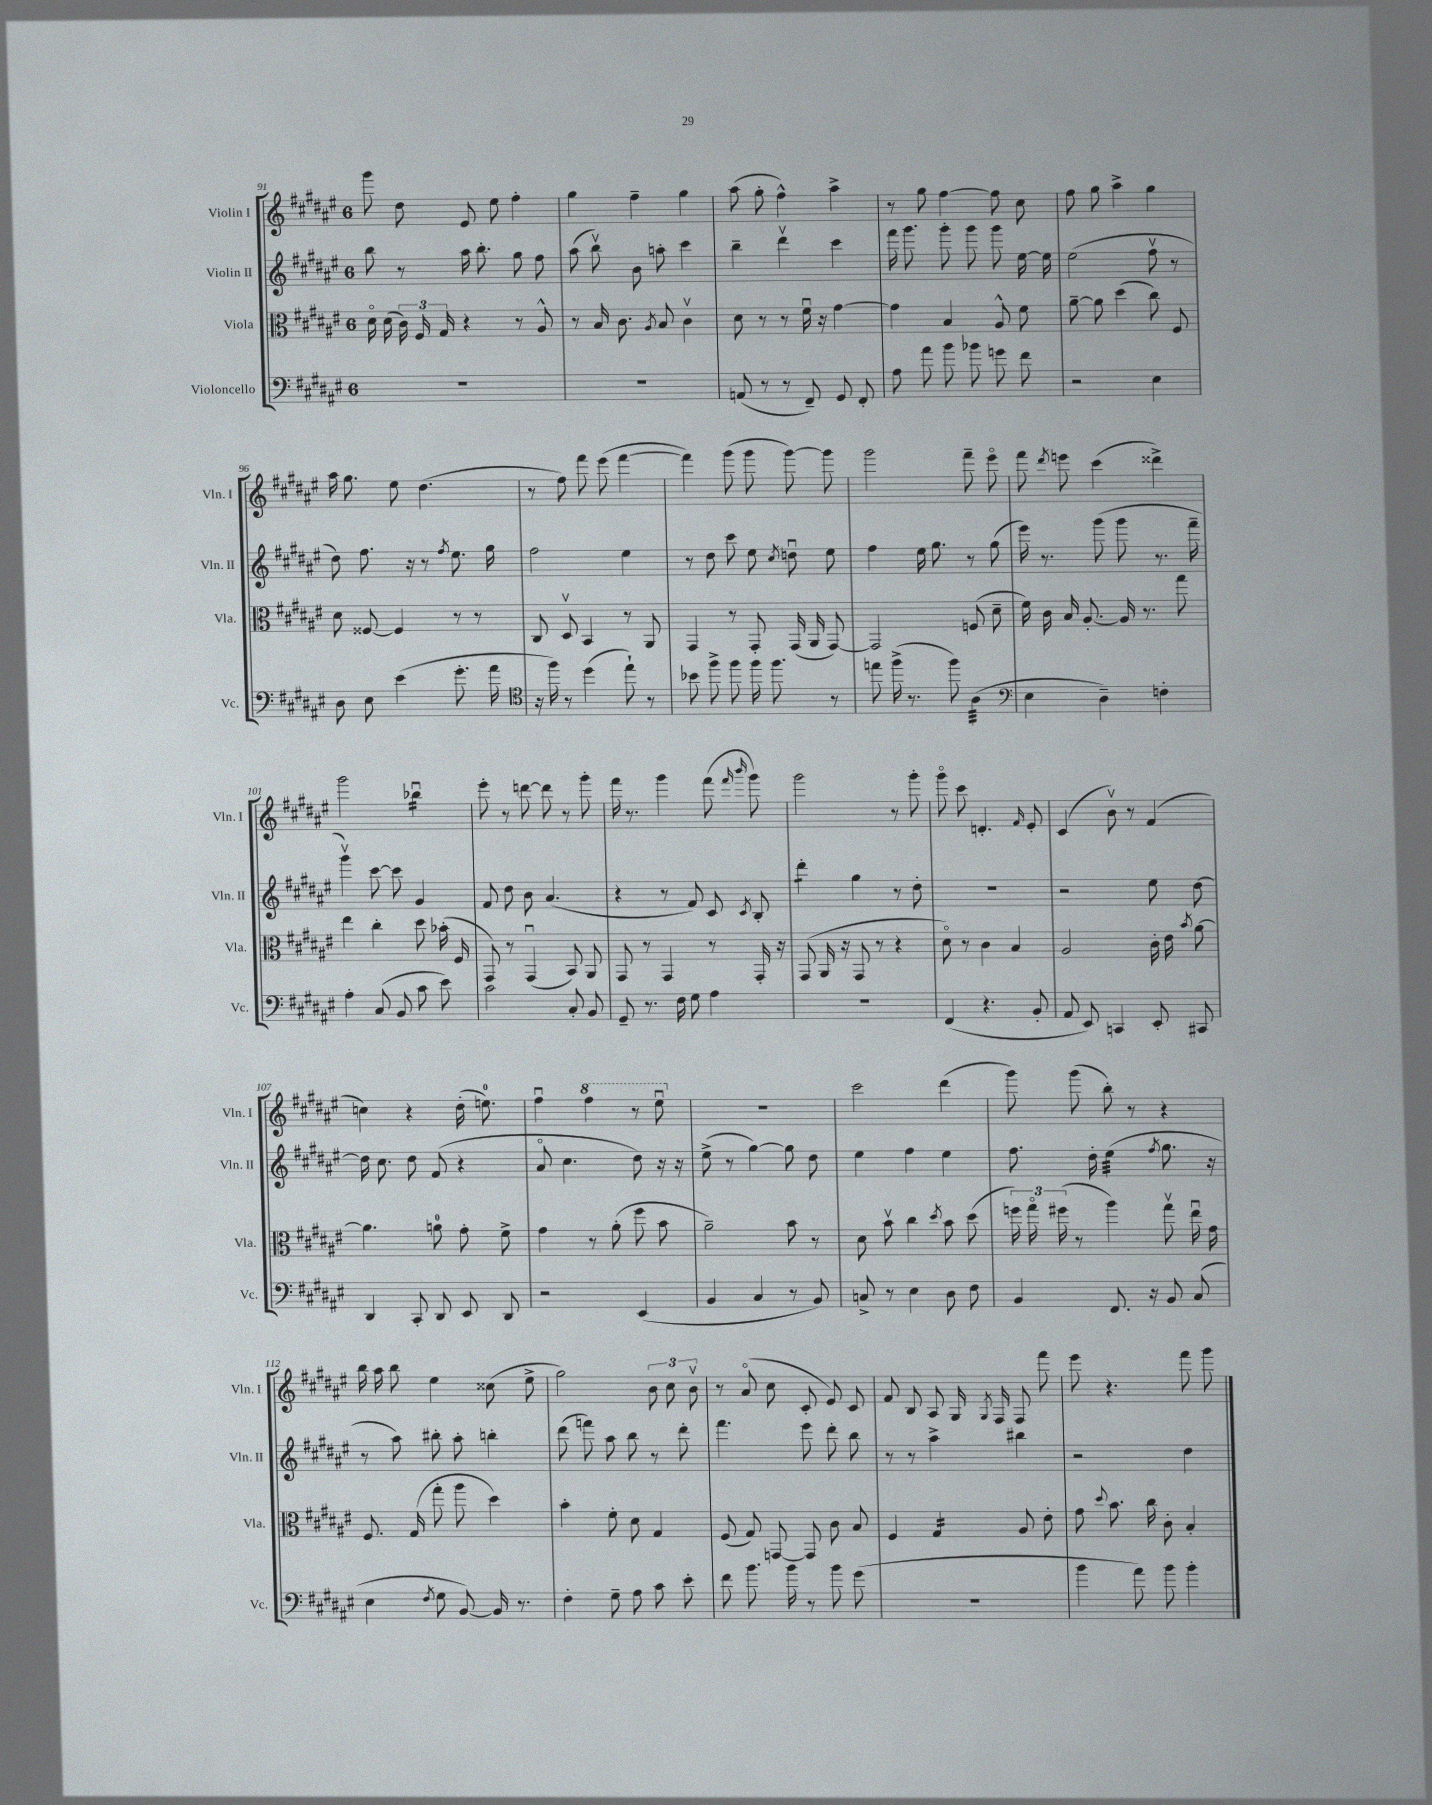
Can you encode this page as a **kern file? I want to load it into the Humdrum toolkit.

**kern	**kern	**kern	**kern
*staff4	*staff3	*staff2	*staff1
*clefF4	*clefC3	*clefG2	*clefG2
*k[f#c#g#d#a#e#]	*k[f#c#g#d#a#e#]	*k[f#c#g#d#a#e#]	*k[f#c#g#d#a#e#]
*M6/8	*M6/8	*M6/8	*M6/8
2.r	16d#o	8bb	8ggg#
.	(16d#	.	.
.	24c#)	8r	8dd#
.	24F#	.	.
.	24G#	.	.
.	4r	16aa#	8e#
.	.	8.bb'	.
.	.	.	8ee#
.	8r	8gg#	4ff#'
.	8A#^^	8ff#	.
=	=	=	=
2.r	8r	(8aa#	4gg#
.	16B	8bbv)	.
.	8.c#	.	.
.	.	8b	4ff#~
.	8qA#	.	.
.	8B	8aa'	.
.	4c#v	4ccc#	4gg#
=	=	=	=
(8AA	8d#	4bb~	(8aa#
8r	8r	.	8gg#'
8r	8r	4ddd#v	4ff#^^)
8FF#~)	16f#u	.	.
.	16r	.	.
8GG#	[4g#	4ccc#	4aa#^
8FF#'	.	.	.
=	=	=	=
8A#	4g#]	16fff#	8r
.	.	8.ggg#	.
8a#	.	.	8gg#
8b	4B	8ggg#'	[4ff#
8b-	.	8ggg#	.
8g	8A#^^	8ggg#	8ff#]
8f#	8f#	[16ee#	8cc#
.	.	16ee#]	.
=	=	=	=
2r	[8a#~	(2ee#	8ff#
.	8a#]	.	8gg#
.	(4dd#	.	4aa#^
4E#	8cc#)	8ff#v	4gg#
.	8F#	8r	.
=	=	=	=
8D#	8d#	8dd#)	16aa#
.	.	.	8.gg#
8E#	[8F##	8.ff#	.
(4e#	4F##]	.	8ee#
.	.	16r	.
.	.	8r	(4.dd#
.	.	8qff#	.
8.g#'	8r	8.ee#	.
.	8r	.	.
16a#	.	16gg#	.
=	=	=	=
*clefC4	*	*	*
16r	8C#	2ff#	8r
16ff#)	.	.	.
8r	8D#v	.	8ff#)
(4dd#	4BB	.	8fff#
.	.	.	(8eee#
8ee#`)	8r	4ee#	[4fff#
8r	8AA#	.	.
=	=	=	=
8b-	4GG#	8r	4fff#])
8ff#^	.	8dd#	.
8ff#	8r	8ccc#	(8ggg#
16ff#	8GG#'	8ee#	8ggg#
8.ff#	.	.	.
.	.	8qcc#	.
.	(16GG#	8ddu	[8ggg#)
.	16AA#	.	.
8r	[8GG#)	8ee#	8ggg#]
=	=	=	=
8ee	2GG#]	4ff#	2ggg#
(16ff#^	.	.	.
8.r	.	.	.
.	.	16ee#	.
.	.	8.gg#	.
8ff#)	.	.	.
(4A#	(8F	8r	8fff#~
.	8d#~	(8gg#	8eee#o
=	=	=	=
*clefF4	*	*	*
4E#	16f#)	16eee#)	8fff#
.	16c#	8.r	.
.	.	.	8qddd#
.	16B	.	8eee
.	[8.A#'	.	.
4D#~)	.	(8ggg#	(4ccc#
.	16A#]	8ggg#	.
.	8.r	.	.
4F'	.	8.r	4ddd##^)
.	8gg#	.	.
.	.	16fff#~	.
=	=	=	=
4A#'	4ee#	4ggg#v)	2ggg#
(8C#	4cc#'	[8ccc#	.
8BB	.	8ccc#]	.
8c#	8dd#	4g#	4bb-u
8e#)	(16b-'	.	.
.	16F#	.	.
=	=	=	=
2c#	8GG#)	8f#	8eee#'
.	8r	8dd#	8r
.	(4GG#u	8b	[8ddd
.	.	(4.a#	8ddd]
8C#'	8BB)	.	8r
8BB	8AA#	.	8ggg#'
=	=	=	=
8GG#~	8GG#	4r	16fff#
.	.	.	8.r
8.r	8r	.	.
.	4GG#	8r	4ggg#
16F#	.	.	.
8G#	.	8f#)	.
4A#	8r	8c#	(8fff#
.	.	.	16qqfff#
.	.	8qc#	16qqbbb
.	16GG#'	8B'	8ggg#)
.	16r	.	.
=	=	=	=
2.r	(8GG#	4ddd#'	2ggg#
.	16AA#	.	.
.	16r	.	.
.	8GG#	4gg#	.
.	8r	.	.
.	4r	8r	8r
.	.	8dd#'	8ggg#'
=	=	=	=
(4FF#	8d#o)	2.r	8ggg#o
.	8r	.	8ccc#
4.r	4c#	.	4.d'
.	4B	.	.
.	.	.	16qqf#
8BB'	.	.	8e#'
=	=	=	=
8AA#	2A#	2r	(4c#
8EE#)	.	.	.
4CC	.	.	8bv)
.	.	.	8r
8EE#'	16c#'	8ee#	(4f#
.	16e#	.	.
.	8qb	.	.
8CC#	[8a#	[8dd#	.
=	=	=	=
4DD#	4.a#]	16dd#]	4cc)
.	.	8.cc#	.
8CC#'	.	8dd#	4r
8DD#	8a	(8f#	.
8EE#	8g#'	4r	(16dd#'
.	.	.	8.ee)
8DD#	8f#^	.	.
=	=	=	=
2r	4g#	8a#o	4ff#u
.	.	4.cc#	.
.	8r	.	4fff#
.	(8a#'	.	.
(4EE#	8ff#	8dd#)	8r
.	8b	16r	8eee#u
.	.	16r	.
=	=	=	=
4BB	2a#~)	(8ee#^	2.r
.	.	8r	.
4C#	.	[4gg#)	.
8r	8b	8gg#]	.
8BB)	8r	8dd#	.
=	=	=	=
8C^	8d#	4ee#	2ccc#
8r	8bv	.	.
4E#	4cc#	4ff#	.
.	8qdd#	.	.
8D#	8b	4ee#	(4ddd#
8F#	(8dd#	.	.
=	=	=	=
4BB	24ff)	8.ff#	8ggg#)
.	24gg#o	.	.
.	(24ff#	.	.
.	8r	.	(8ggg#
.	.	16dd#'	.
8.FF#	4aa#)	(4ee#	8bb')
.	.	.	8r
16r	.	.	.
.	.	8qff#	.
8BB	8gg#v	8.gg#	4r
(8C#	16ee#u	.	.
.	16g#	16r	.
=	=	=	=
4E#	8.F#	8r	16bb
.	.	.	16aa#
.	.	8aa#)	8bb
.	(16G#	.	.
8qF#	.	.	.
8G#	8gg#'	8bb#'	4ee#
[8BB)	8aa#	8aa#'	.
16BB]	4dd#)	4bb'	(8cc##
8.r	.	.	.
.	.	.	8ee#^
=	=	=	=
4F#'	4b'	(8ddd#	2gg#)
.	.	8fff)	.
8G#~	8f#'	8aa#	.
8A#	8d#	8bb	.
8c#	4G#	8r	12b
.	.	.	12cc#
8e#'	.	8ddd#'	.
.	.	.	12bv
=	=	=	=
8f#	(8F#	4.fff#	8r
8.b	8G#)	.	(8a#o
.	[8GG	.	8cc#
16b	.	.	.
8r	8GG]	8eee#	8c#'
8b	8c#	8ddd#'	8e#)
(8g#	8B	8bb	8c#
=	=	=	=
2.r	4F#	8r	8f#
.	.	8r	8B
.	4G#	4aa#^	8A#
.	.	.	16G#
.	.	.	8qG#
.	.	.	16F#
.	8A#	4bb#	8F#
.	8e#'	.	8fff#
=	=	=	=
4b	8g#	2r	8eee#
.	8qqdd#	.	.
.	8.b	.	4.r
8a#)	.	.	.
.	16cc#	.	.
8b	8c#'	.	.
4b'	4B'	4dd#	8fff#
.	.	.	8ggg#
==	==	==	==
*-	*-	*-	*-
